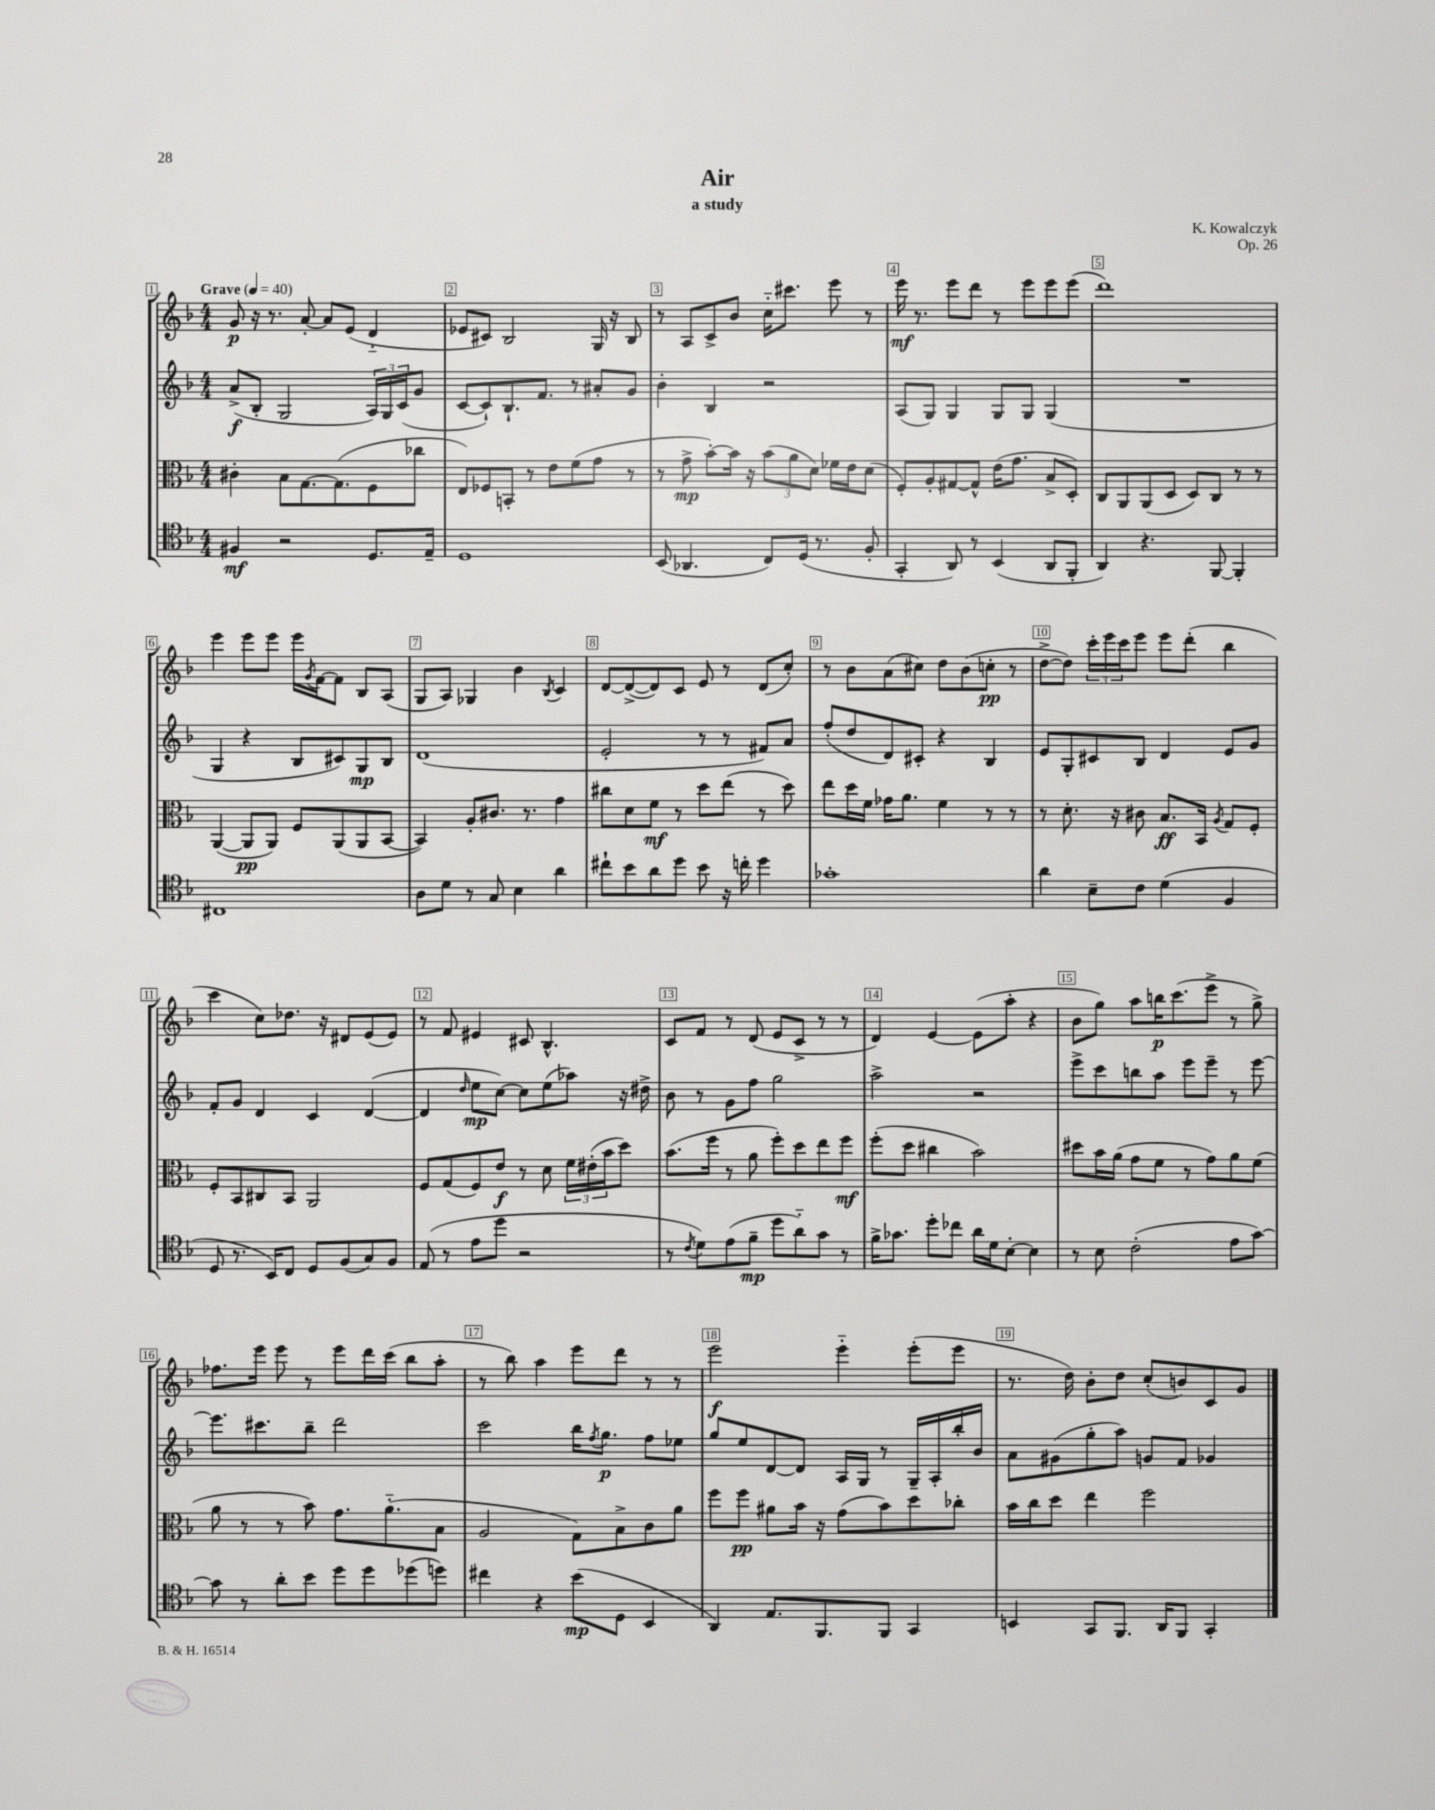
\header { title = "Air" composer = "K. Kowalczyk" subtitle = "a study" opus = "Op. 26" }
<<
\new StaffGroup <<
\new Staff = "s0" {
    \clef treble \key f \major \numericTimeSignature \time 4/4 \tempo "Grave" 4 = 40
    g'8\p r16 r8. a'8~-. a'8 e'8( d'4-_ |
    ees'8 cis'8) bes2 g16 r16 bes8 |
    r8 a8 c'8-> bes'8 c''16-_ cis'''8. e'''8 r8 |
    e'''16\mf r8. e'''8 d'''8 r8 e'''8 e'''8 e'''8( |
    d'''1) |
    e'''4 e'''8 e'''8 e'''16 \acciaccatura { g'8 } f'16~ f'8 bes8 a8( |
    g8 a8) ges4 bes'4 \acciaccatura { bes8 } c'4 |
    d'8~ d'8~->( d'8) c'8 e'8 r8 d'8( c''8-.) |
    r8 bes'8 a'8( cis''8) d''8 bes'8( c''8-.\pp r8 |
    d''8~-> d''8) \tuplet 3/2 { c'''16-. e'''16 c'''16 } e'''8 e'''8 d'''8-.( bes''4 |
    c'''4 c''8) des''8. r16 dis'8 e'8( e'8) |
    r8 f'8 eis'4 cis'8 bes4.-^ |
    c'8 f'8 r8 d'8( e'8 c'8-> r8 r8 |
    d'4) e'4~ e'8( a''8-. r4 |
    bes'8 g''8) a''8 b''16\p c'''8.( e'''8-> r8 g''8->) |
    fes''8. e'''16 e'''8 r8 e'''8 d'''16 c'''16( bes''8 a''8-. |
    r8 bes''8) a''4 e'''8 d'''8 r8 r8 |
    e'''2\f e'''4-_ e'''8-.( e'''8 |
    r8. d''16) bes'8-. d''8 c''8-.( b'8) c'8 g'8 \bar "|." |
}
\new Staff = "s1" {
    \clef treble \key f \major \numericTimeSignature \time 4/4
    a'8->\f( bes8-. g2 \tuplet 3/2 { a16) g16 c'16( } g'8 |
    c'8~ c'8-!) bes8.-! f'8. r8 ais'8-. g'8 |
    bes'4-. bes4 r2 |
    a8( g8) g4 g8 g8 g4( |
    R1 |
    g4 r4 bes8 cis'8) g8\mp bes8 |
    d'1( |
    e'2-. r8 r8 fis'8) a'8 |
    f''8-.( d''8 d'8) cis'8-. r4 bes4 |
    e'8 g8-. cis'8 bes8 d'4 e'8 g'8 |
    f'8-. g'8 d'4 c'4 d'4~( |
    d'4 \grace { d''16 } e''8\mp c''8~) c''8 e''8( aes''8) r16 dis''16-> |
    bes'8 r8 g'8 f''8 g''2 |
    a''2-> r2 |
    e'''8-> c'''8 b''8 a''8 e'''8 e'''8-- r8 e'''8~ |
    e'''8. cis'''8. bes''8-- d'''2 |
    c'''2 bes''16 \acciaccatura { f''8 } g''8.\p f''8 ees''8 |
    g''8 e''8 d'8~ d'8 a16 g16 r8 g16-- a16-. bes''16-. bes'16 |
    a'8 gis'8( g''8-. a''8) g'8 f'8 ges'4 \bar "|." |
}
\new Staff = "s2" {
    \clef alto \key f \major \numericTimeSignature \time 4/4
    cis'4-. bes8 g8.~ g8.( f8 ces''8 |
    e8) fes8 b,8-. r8 e'8 f'8( g'8 r8 |
    r8 g'8->\mp bes'8~-.) bes'16 r16 \tuplet 3/2 { bes'8( a'8 d'8) } fes'16 e'16 d'8( |
    f8-.) a8-. gis8~ gis8-^ e'16( g'8. bes8-> d8-.) |
    c8 a,8 a,8( d8 d8) c8 r8 r8 |
    a,4~( a,8\pp a,8) f8 a,8( a,8 bes,8~ |
    bes,4) a8-. cis'8. r8. g'4 |
    cis''8 d'8 f'8\mf r8 d''8 e''8( r8 d''8) |
    e''8 d''16 f'16 ges'16 a'8. f'4 r8 r8 |
    r8 d'8.-. r16 cis'8 bes8.\ff bes,16 \acciaccatura { a8 } g8 f8-. |
    f8-. bes,8 cis8 bes,8 a,2 |
    f8 g8( f8) e'8\f r8 d'8 \tuplet 3/2 { f'16 eis'16-.( bes'16 } d''8) |
    bes'8.( f''16 r8 a'8 f''8-.) d''8 e''8 f''8\mf |
    f''8-.( d''8 cis''4 bes'2) |
    dis''8 bes'16 a'16( g'8 f'8 r8 g'8) a'8 f'8( |
    a'8 r8 r8 bes'8) g'8. a'8.-_( bes8 |
    a2 g8) bes8-> c'8 a'8 |
    f''8 f''8\pp ais'8 bes'16 r16 g'8( bes'8) d''8 ces''8-. |
    bes'16 c''16 d''8 e''4 f''2 \bar "|." |
}
\new Staff = "s3" {
    \clef tenor \key f \major \numericTimeSignature \time 4/4
    fis4\mf r2 d8. e16-- |
    d1 |
    bes,8( aes,4. c8) d16( r8. f8-. |
    g,4-. a,8) r8 bes,4( a,8 f,8-. |
    a,4) r4. f,8~ f,4-. |
    cis1 |
    a8 d'8 r8 g8 bes4 a'4 |
    cis''8-! bes'8 a'8 d''8 bes'8 r16 c''16-. d''4 |
    ges'1-. |
    a'4 bes8-- c'8 d'4( f4 |
    d8 r8. bes,16) c8 d8 f8( g8) f8 |
    e8( r8 e'8 d''8 r2 |
    r8 \acciaccatura { c'8 } d'8) e'8( f'8--\mp d''8 a'8-_) g'8 r8 |
    f'16-> ges'8. d''8-. ces''8 a'16 d'16 bes8~-. bes4 |
    r8 bes8 c'2-.( e'8 g'8~) |
    g'8 r8 a'8-. bes'8 d''8 d''8 des''8( d''8) |
    cis''4 r4 bes'8\mp( d8 bes,4 |
    a,4) e8. f,8. f,8 g,4 |
    b,4 g,8 f,8. a,16 f,8 g,4-. \bar "|." |
}
>>
>>
\layout { \context { \Score \override BarNumber.break-visibility = ##(#f #t #t) barNumberVisibility = #all-bar-numbers-visible \override BarNumber.stencil = #(make-stencil-boxer 0.1 0.3 ly:text-interface::print) } }
